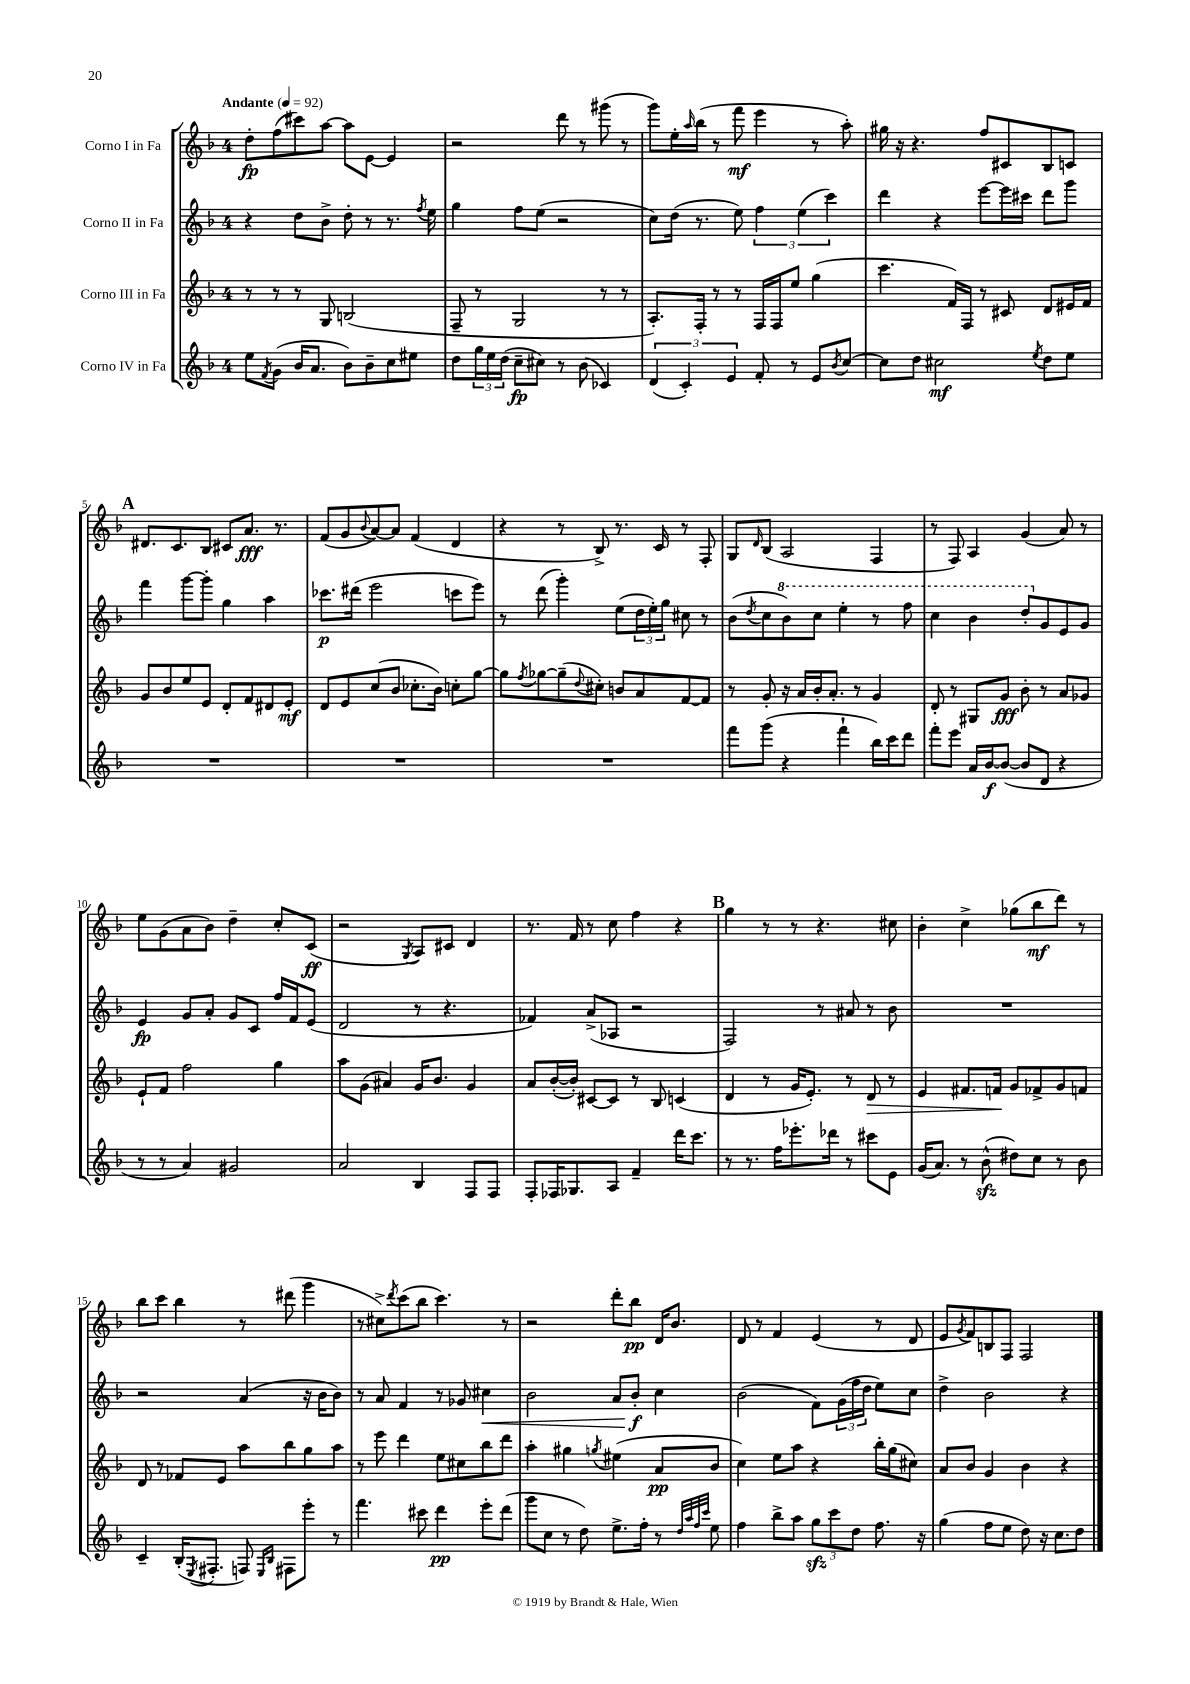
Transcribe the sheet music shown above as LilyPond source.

<<
\new StaffGroup <<
\new Staff = "s0" \with { instrumentName = "Corno I in Fa" } {
    \clef treble \key f \major \once \override Staff.TimeSignature.style = #'single-digit \time 4/4 \tempo "Andante" 4 = 92
    d''8-.\fp f''8( cis'''8) a''8~ a''8 e'8~ e'4 |
    r2 d'''8 r8 gis'''8( r8 |
    g'''8) e''16-. \grace { a''16 } bes''16( r8 f'''8\mf e'''4 r8 a''8-.) |
    gis''16 r16 r4. f''8 cis'8 bes8 c'8 |
    \mark \markup { \bold "A" } dis'8. c'8. bes8 cis'8 a'8.\fff r8. |
    f'8( g'8 \appoggiatura { bes'8 } a'8~) a'8 f'4( d'4 |
    r4 r8 bes8->) r8. c'16 r8 f8-. |
    g8 \grace { d'16 } bes8( a2 f4 |
    r8 f8) a4 g'4( a'8) r8 |
    e''8 g'8( a'8 bes'8) d''4-- c''8-. c'8\ff( |
    r2 \acciaccatura { g8 } a8) cis'8 d'4 |
    r8. f'16 r8 c''8 f''4 r4 |
    \mark \markup { \bold "B" } g''4 r8 r8 r4. cis''8 |
    bes'4-. c''4-> ges''8( bes''8\mf d'''8) r8 |
    bes''8 c'''8 bes''4 r8 dis'''8( g'''4 |
    r8 cis''8->) \acciaccatura { d'''8 } c'''8( bes''8 c'''4.) r8 |
    r2 d'''8-. bes''8\pp d'16 bes'8. |
    d'8 r8 f'4 e'4( r8 d'8 |
    e'8 \acciaccatura { g'8 } f'8) b8 f8 f2 \bar "|." |
}
\new Staff = "s1" \with { instrumentName = "Corno II in Fa" } {
    \clef treble \key f \major \once \override Staff.TimeSignature.style = #'single-digit \time 4/4
    r4 d''8 bes'8-> d''8-. r8 r8. \acciaccatura { f''8 } e''16 |
    g''4 f''8 e''8( r2 |
    c''8) d''16( r8. e''8) \tuplet 3/2 { f''4 e''4( c'''4) } |
    d'''4 r4 e'''8~ e'''16 cis'''16 d'''8 g'''8 |
    \mark \markup { \bold "A" } f'''4 g'''8~ g'''8-. g''4 a''4 |
    ces'''8.\p dis'''16( e'''2 c'''8 e'''8) |
    r8 d'''8( g'''4-.) e''8( \tuplet 3/2 { d''16 e''16-.) g''16 } cis''8 r8 |
    bes'8( \acciaccatura { d''8 } c''8 \ottava #1 bes''8) c'''8 e'''4-. r8 f'''8 |
    c'''4 bes''4 d'''8-. \ottava #0 g'8 e'8 g'8 |
    e'4\fp g'8 a'8-. g'8 c'8 f''16 f'16 e'8( |
    d'2 r8 r4. |
    fes'4) a'8->( aes8 r2 |
    \mark \markup { \bold "B" } f2) r8 ais'8 r8 bes'8 |
    R1 |
    r2 a'4( r16 bes'16 bes'8) |
    r8 a'8 f'4 r8 ges'8 cis''4\< |
    bes'2 a'8 bes'8-.\f\! c''4 |
    bes'2( f'8) \tuplet 3/2 { g'16( f''16 d''16 } e''8) c''8 |
    d''4-> bes'2 r4 \bar "|." |
}
\new Staff = "s2" \with { instrumentName = "Corno III in Fa" } {
    \clef treble \key f \major \once \override Staff.TimeSignature.style = #'single-digit \time 4/4
    r8 r8 r8 g8 b2( |
    f8-- r8 g2 r8 r8 |
    a8.-.) f16-. r8 r8 f16 f16 e''8 g''4( |
    c'''4. f'16) f16 r8 cis'8 d'8 eis'16 f'16 |
    \mark \markup { \bold "A" } g'8 bes'8 e''8 e'8 d'8-. f'8 dis'8 e'8-.\mf |
    d'8 e'8 c''8( bes'8 ces''8.-. bes'16) c''8-. g''8~ |
    g''8 \acciaccatura { f''8 } ges''8~ ges''8--( \appoggiatura { d''8 } cis''8-.) b'8 a'8 f'8~ f'8 |
    r8 g'8-. r16 a'16 bes'16-. a'8.-. r8 g'4 |
    d'8-. r8 gis8 g'8\fff bes'8-. r8 a'8 ges'8 |
    e'8-! f'8 f''2 g''4 |
    a''8 g'8( ais'4) g'16 bes'8. g'4 |
    a'8 bes'16~-.( bes'16-.) cis'8~ cis'8 r8 bes8 c'4( |
    \mark \markup { \bold "B" } d'4 r8 g'16 e'8.-.) r8 d'8\> r8 |
    e'4 fis'8. f'16\! g'8 fes'8-> g'8 f'8 |
    d'8 r8 fes'8 e'8 a''8 bes''8 g''8 a''8 |
    r8 e'''8 d'''4 e''8 cis''8 bes''8 d'''8 |
    a''4-. gis''4 \acciaccatura { g''8 } eis''4( a'8\pp bes'8 |
    c''4) e''8 a''8 r4 bes''16-. g''16( cis''8) |
    a'8 bes'8 g'4 bes'4 r4 \bar "|." |
}
\new Staff = "s3" \with { instrumentName = "Corno IV in Fa" } {
    \clef treble \key f \major \once \override Staff.TimeSignature.style = #'single-digit \time 4/4
    e''8 \acciaccatura { f'8 } g'8( bes'16 a'8. bes'8) bes'8-- c''8 eis''8 |
    d''8 \tuplet 3/2 { g''16 e''16 d''16( } c''8--\fp cis''8) r8 bes'8( ces'4) |
    \tuplet 3/2 { d'4( c'4-.) e'4 } f'8-. r8 e'8 \acciaccatura { bes'8 } c''8~ |
    c''8 d''8 cis''2\mf \acciaccatura { e''8 } d''8 e''8 |
    \mark \markup { \bold "A" } R1 |
    R1 |
    R1 |
    f'''8 g'''8( r4 f'''4-! bes''16) c'''16 d'''8 |
    f'''8-. e'''8 a'16 bes'16~\f bes'8~( bes'8 d'8 r4 |
    r8 r8 a'4) gis'2 |
    a'2 bes4 f8 f8 |
    f8-. fes16 ges8. a8 f'4-- d'''16 c'''8. |
    \mark \markup { \bold "B" } r8 r8. f''16 ees'''8.-. des'''16 r8 cis'''8 e'8 |
    g'16( a'8.) r8 bes'8-^\sfz( dis''8) c''8 r8 bes'8 |
    c'4-- bes16-.( \acciaccatura { e8 } fis8.-. f8) \grace { e16 bes16 } fis8 e'''8-. r8 |
    f'''4. cis'''8 d'''4\pp e'''8-. d'''8( |
    g'''8 c''8 r8 d''8) e''8.-> f''16-. r8 \grace { d''32 a''32 f''32 c'''32 } e''8 |
    f''4 bes''8-> a''8 \tuplet 3/2 { g''8\sfz c'''8 d''8 } f''8. r16 |
    g''4( f''8 e''8 d''8) r16 c''8. d''8 \bar "|." |
}
>>
>>
